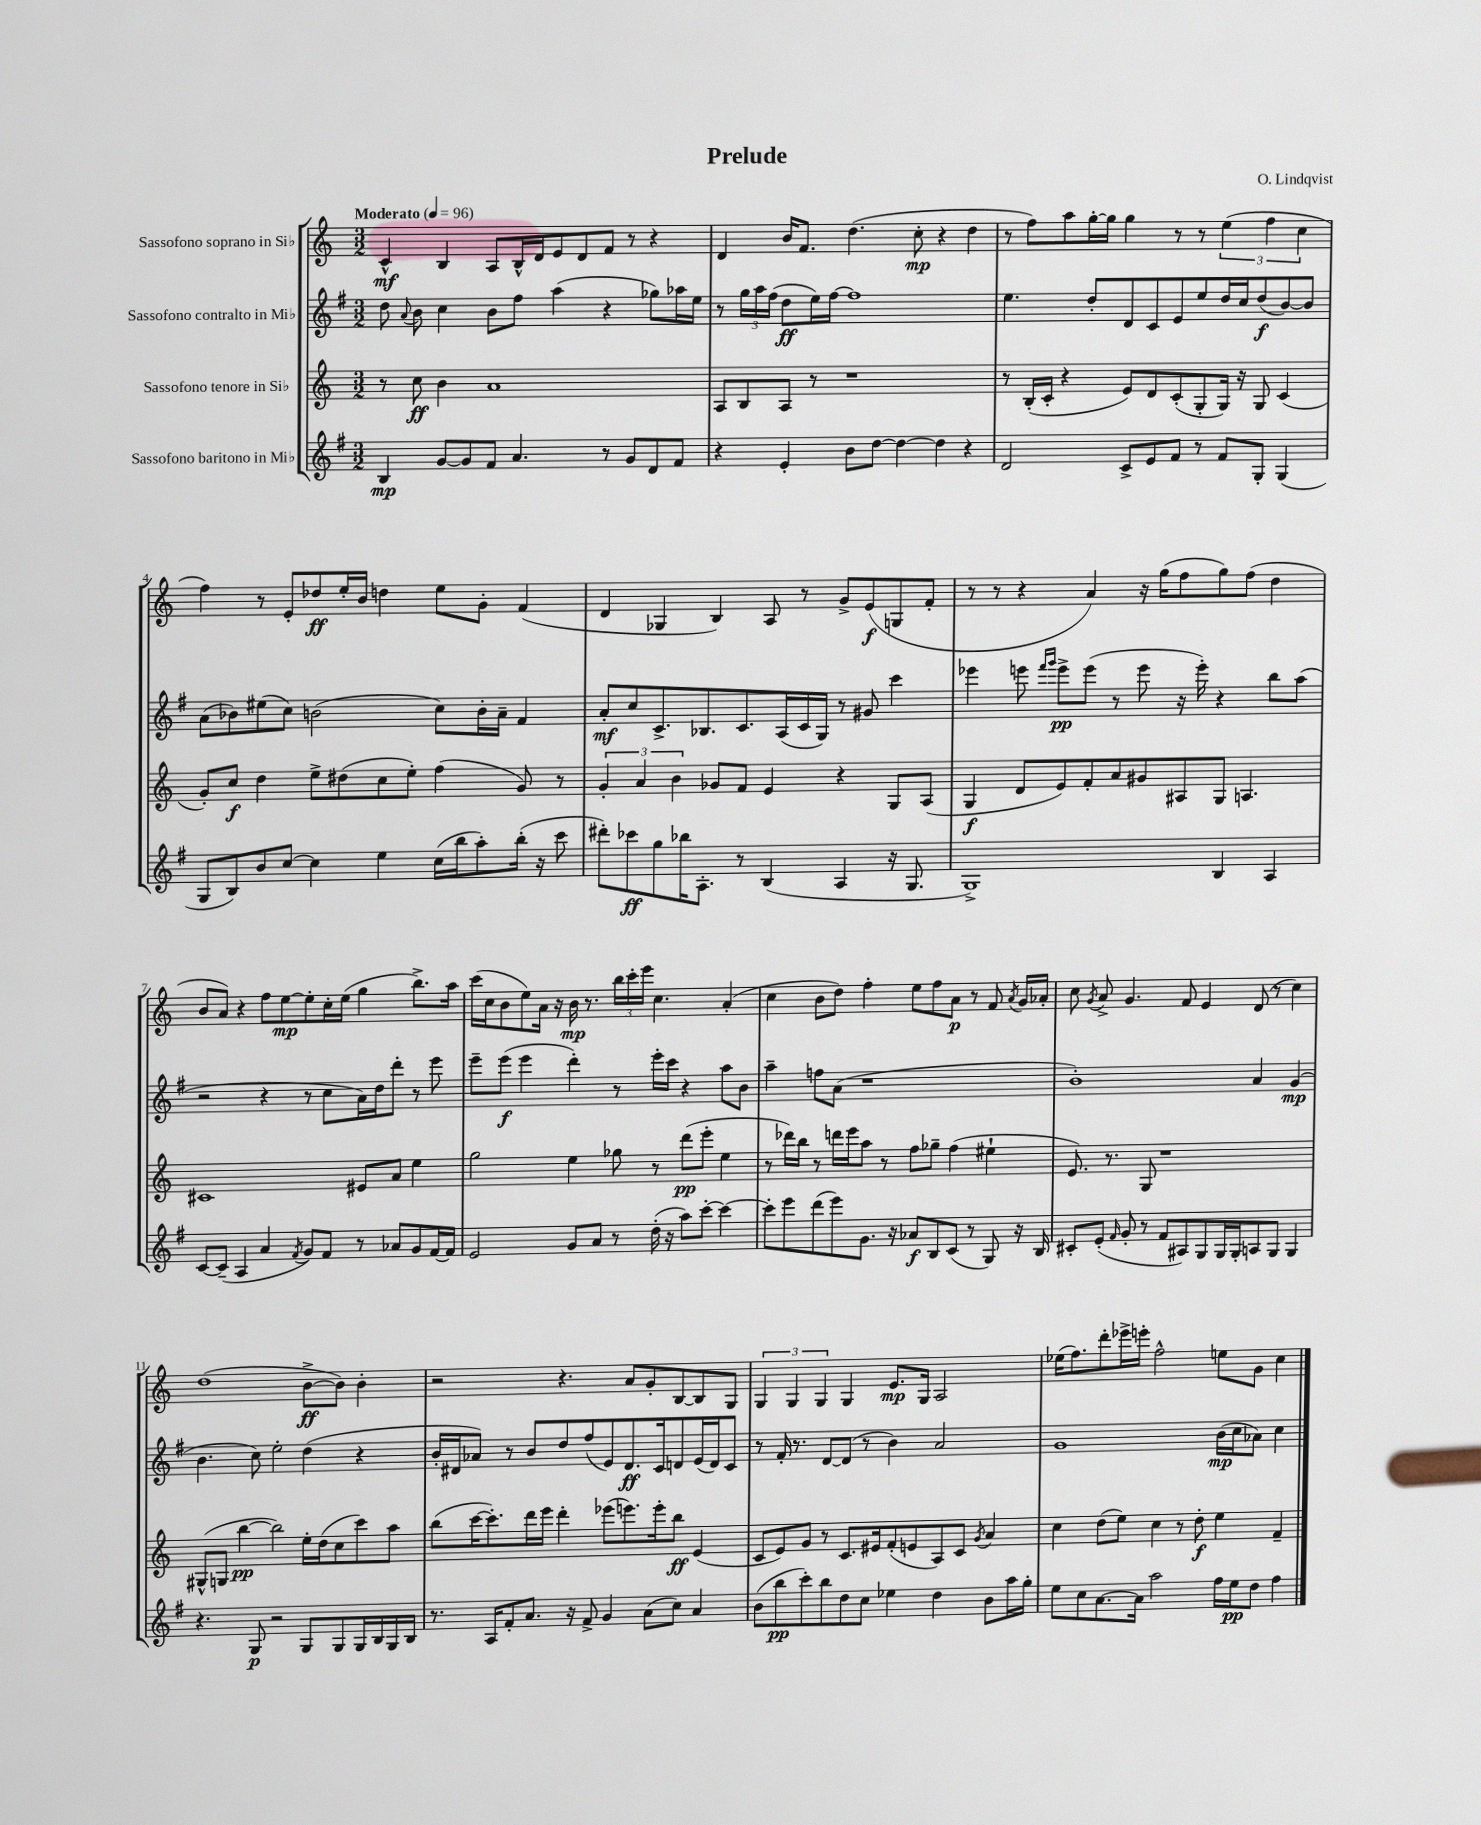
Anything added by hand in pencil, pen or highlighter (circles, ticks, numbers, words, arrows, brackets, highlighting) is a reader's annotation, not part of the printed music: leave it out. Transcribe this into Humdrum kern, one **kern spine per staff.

**kern	**dynam	**kern	**dynam	**kern	**dynam	**kern	**dynam
*part4	*part4	*part3	*part3	*part2	*part2	*part1	*part1
*staff4	*staff4	*staff3	*staff3	*staff2	*staff2	*staff1	*staff1
*I"Sassofono baritono in Mi♭	*	*I"Sassofono tenore in Si♭	*	*I"Sassofono contralto in Mi♭	*	*I"Sassofono soprano in Si♭	*
*clefG2	*	*clefG2	*	*clefG2	*	*clefG2	*
*k[f#]	*	*k[]	*	*k[f#]	*	*k[]	*
*M3/2	*	*M3/2	*	*M3/2	*	*M3/2	*
*MM96	*	*MM96	*	*MM96	*	*MM96	*
=1	=1	=1	=1	=1	=1	=1	=1
!	!	!	!	!	!	!LO:TX:a:B:t=Moderato	!
4B/	mp	8r	.	8dd\	.	4c^^/	mf
.	.	.	.	8qqa/	.	.	.
.	.	8cc\	ff	8b\	.	.	.
[8g/L	.	4b\	.	4cc\	.	4B/	.
8g/]	.	.	.	.	.	.	.
8f#/J	.	1a	.	8b\L	.	8A/L	.
4.a/	.	.	.	8ff#\J	.	16B^^/L	.
.	.	.	.	.	.	16d/J	.
.	.	.	.	(4aa\	.	8e/	.
.	.	.	.	.	.	8d/	.
8r	.	.	.	4r	.	8f/J	.
8g/L	.	.	.	.	.	8r	.
8d/	.	.	.	8gg-X\L)	.	4r	.
8f#/J	.	.	.	16aa-X\L	.	.	.
.	.	.	.	16ee\JJ	.	.	.
=2	=2	=2	=2	=2	=2	=2	=2
4r	.	8A/L	.	8r	.	4d/	.
.	.	8B/	.	24gg\LL	.	.	.
.	.	.	.	24aa\	.	.	.
.	.	.	.	(24ff#\JJ	.	.	.
4e'/	.	8A/J	.	8dd\L	ff	16b/KL	.
.	.	.	.	.	.	8.f/J	.
.	.	8r	.	16ee\L)	.	.	.
.	.	.	.	[16ff#\JJ	.	.	.
8b\L	.	1r	.	1ff#]	.	(4.dd\	.
[8dd\J	.	.	.	.	.	.	.
4dd\_	.	.	.	.	.	.	.
.	.	.	.	.	.	8cc'\	mp
4dd\]	.	.	.	.	.	4r	.
4r	.	.	.	.	.	4dd\	.
=3	=3	=3	=3	=3	=3	=3	=3
2d/	.	8r	.	4.ee\	.	8r	.
.	.	(16B'/LL	.	.	.	8ff\L)	.
.	.	16c'/JJ	.	.	.	.	.
.	.	4r	.	.	.	8aa\	.
.	.	.	.	8dd'/L	.	[16gg'\L	.
.	.	.	.	.	.	16gg\JJ]	.
8c^/L	.	8e/L)	.	8d/	.	4gg\	.
8e/	.	8d/	.	8c/	.	.	.
8f#/J	.	(8c'/	.	8e/	.	8r	.
8r	.	8G'/	.	8ee/	.	8r	.
8f#/L	.	16G/Jk)	.	16dd/L	.	(6ee\	.
.	.	16r	.	16cc/J	.	.	.
8G'/J	.	8G/	.	(8dd/	f	.	.
.	.	.	.	.	.	6ff\	.
(4G/	.	(4c/	.	[8b/)	.	.	.
.	.	.	.	.	.	6cc\	.
.	.	.	.	8b/J]	.	.	.
!!LO:LB:g=z
=4	=4	=4	=4	=4	=4	=4	=4
8G/L	.	8g'/L)	.	(8a\L	.	4ff\)	.
8B/)	.	8cc/J	f	8b-X\)	.	.	.
8b/	.	4dd\	.	(8ee#X\	.	8r	.
[8cc/J	.	.	.	8cc\J)	.	8e'/L	.
4cc\]	.	8ee^\L	.	(2bn\	.	8dd-X/	ff
.	.	(8dd#X\	.	.	.	16ee'/L	.
.	.	.	.	.	.	16b/JJ	.
4ee\	.	8cc\	.	.	.	4ddn\	.
.	.	8ee'\J)	.	.	.	.	.
(16cc\LL	.	(4ff\	.	8cc\L)	.	8ee\L	.
16bb\J	.	.	.	.	.	.	.
8aa'\)	.	.	.	16b'\L	.	8g'\J	.
.	.	.	.	16a~\JJ	.	.	.
(16bb'\Jk	.	8g/)	.	4f#/	.	(4f/	.
16r	.	.	.	.	.	.	.
8ccc\	.	8r	.	.	.	.	.
=5	=5	=5	=5	=5	=5	=5	=5
8ddd#X'\L)	.	6g'/	.	8a'/L	mf	4d/	.
8ccc-X\	ff	.	.	8cc/	.	.	.
.	.	6a/	.	.	.	.	.
8gg\	.	.	.	8.c^/	.	4G-X/	.
.	.	6b\	.	.	.	.	.
16bb-X\K	.	.	.	.	.	.	.
8.A'\J	.	.	.	8.B-X/	.	.	.
.	.	8g-X/L	.	.	.	4B/)	.
8r	.	8f/J	.	8.c/	.	.	.
(4B/	.	4e/	.	.	.	8A/	.
.	.	.	.	(16A/L	.	.	.
.	.	.	.	16c/	.	8r	.
.	.	.	.	16G/JJ)	.	.	.
4A/	.	4r	.	8r	.	8g^/L	.
.	.	.	.	8g#X/	.	(8e/	f
16r	.	8G/L	.	4ccc\	.	8Gn/	.
8.G/	.	.	.	.	.	.	.
.	.	(8A/J	.	.	.	8f'/J	.
=6	=6	=6	=6	=6	=6	=6	=6
1G^)	.	4G/	f	4eee-X\	.	8r	.
.	.	.	.	.	.	8r	.
.	.	8d/L	.	8eeen\	.	4r	.
.	.	.	.	16qqfff#/LL	.	.	.
.	.	.	.	16qqggg/JJ	.	.	.
.	.	8e/)	.	8eee^\L	pp	.	.
.	.	8f'/	.	(8eee\J	.	4a/)	.
.	.	8a/	.	8r	.	.	.
.	.	8g#X/	.	8eee\	.	16r	.
.	.	.	.	.	.	(16gg\KL	.
.	.	8A#X/	.	16r	.	8ff\	.
.	.	.	.	16eee'\)	.	.	.
4B/	.	8G/J	.	4r	.	8gg\)	.
.	.	4.An/	.	.	.	(8ff\J	.
4A/	.	.	.	8bb\L	.	4dd\	.
.	.	.	.	(8aa\J	.	.	.
!!LO:LB:g=z
=7	=7	=7	=7	=7	=7	=7	=7
[8c/L	.	1c#X	.	2r	.	8b/L	.
(8c~/J]	.	.	.	.	.	8a/J)	.
4A/	.	.	.	.	.	4r	.
4a/	.	.	.	4r	.	8ff\L	.
.	.	.	.	.	.	[8ee\	mp
8qf#/	.	.	.	.	.	.	.
8g/L)	.	.	.	8r	.	8ee'\]	.
8f#/J	.	.	.	8cc\L	.	16cc'\L	.
.	.	.	.	.	.	(16ee\JJ	.
8r	.	8e#X/L	.	16a\L)	.	4gg\	.
.	.	.	.	16dd\J	.	.	.
8a-X/L	.	8a/J	.	8ddd'\J	.	.	.
8g/	.	4ee\	.	8r	.	8.bb^\L)	.
[16f#/L	.	.	.	8eee\	.	.	.
16f#/JJ]	.	.	.	.	.	16aa\Jk	.
=8	=8	=8	=8	=8	=8	=8	=8
2e/	.	2gg\	.	8eee~\L	.	(16ccc\LL	.
.	.	.	.	.	.	16cc\J	.
.	.	.	.	(8eee\J	f	8b\	.
.	.	.	.	4eee\	.	8ee\)	.
.	.	.	.	.	.	16a\Jk	.
.	.	.	.	.	.	16r	.
8g/L	.	4ee\	.	4ddd'\)	.	16b\	mp
.	.	.	.	.	.	8.r	.
8a/J	.	.	.	.	.	.	.
8r	.	8gg-X\	.	8r	.	24bb\LL	.
.	.	.	.	.	.	24ccc'\	.
.	.	.	.	.	.	24eee\JJ	.
(16dd'\	.	8r	.	16eee'\LL	.	4.cc\	.
16r	.	.	.	16ccc\JJ	.	.	.
8aa\L)	.	(8ddd\L	pp	4r	.	.	.
[8ccc'\J	.	8eee'\J	.	.	.	.	.
4ccc\_	.	4ee\	.	8aa\L	.	(4a'/	.
.	.	.	.	8b\J	.	.	.
=9	=9	=9	=9	=9	=9	=9	=9
8ccc'\L]	.	8r	.	4aa~\	.	4cc\	.
8eee\	.	16ddd-X\LL)	.	.	.	.	.
.	.	16bb\JJ	.	.	.	.	.
(8ddd\	.	8r	.	8ffn\L	.	8b\L	.
8eee\)	.	16dddn\LL	.	(8a\J	.	8dd\J)	.
.	.	16eee\J	.	.	.	.	.
8.g\J	.	8aa\J	.	1r	.	4ff'\	.
.	.	8r	.	.	.	.	.
16r	.	.	.	.	.	.	.
8a-X/L	f	8ff\L	.	.	.	8ee\L	.
8B/	.	8gg-X~\J	.	.	.	8ff\	.
(8c/J	.	(4ff\	.	.	.	8a\J	p
8r	.	.	.	.	.	8r	.
8G/)	.	4ee#X`\	.	.	.	8f/	.
.	.	.	.	.	.	8qa/	.
16r	.	.	.	.	.	16g/LL	.
16B/	.	.	.	.	.	16a-X'/JJ	.
=10	=10	=10	=10	=10	=10	=10	=10
8c#X'/L	.	8.e/)	.	1b')	.	8cc\	.
.	.	.	.	.	.	8qg/	.
(8e'/J	.	.	.	.	.	8a^/	.
.	.	8.r	.	.	.	.	.
16qqf#/	.	.	.	.	.	.	.
8g'/	.	.	.	.	.	4.g/	.
8r	.	8G/	.	.	.	.	.
8f#/L	.	1r	.	.	.	.	.
8A#X/)	.	.	.	.	.	8f/	.
8G/	.	.	.	.	.	4e/	.
16G/L	.	.	.	.	.	.	.
16G'/J	.	.	.	.	.	.	.
8An/	.	.	.	4a/	.	(8d/	.
8G/J	.	.	.	.	.	8r	.
4G/	.	.	.	(4g/	mp	4cc\)	.
!!LO:LB:g=z
=11	=11	=11	=11	=11	=11	=11	=11
4.r	.	(8G#X^^/L	.	4.b\	.	(1dd	.
.	.	8Gn/J	.	.	.	.	.
.	.	[4bb\	pp	.	.	.	.
8G/	p	.	.	8cc\)	.	.	.
2r	.	2bb\])	.	2ee'\	.	.	.
8G/L	.	16ee'\LL	.	(4dd\	.	[8b^\L	ff
.	.	(16dd\J	.	.	.	.	.
8G/	.	8cc\	.	.	.	8b\J])	.
16G/L	.	8ccc\)	.	4r	.	4b'\	.
16B/	.	.	.	.	.	.	.
16G/	.	8aa\J	.	.	.	.	.
16B/JJ	.	.	.	.	.	.	.
=12	=12	=12	=12	=12	=12	=12	=12
8.r	.	(8bb\L	.	16b'/LL	.	2r	.
.	.	.	.	16d#X/J	.	.	.
.	.	[16ccc\K	.	8a-X/J)	.	.	.
16A/KL	.	8.ccc'\])	.	.	.	.	.
8f#'/	.	.	.	8r	.	.	.
8.a/J	.	16ddd\L	.	8b/L	.	.	.
.	.	16eee\JJ	.	.	.	.	.
.	.	4ddd'\	.	8dd/	.	4.r	.
16r	.	.	.	.	.	.	.
8f#^/	.	.	.	(8ff#/	.	.	.
4g/	.	(8eee-X\L	.	8e/)	.	.	.
.	.	8.eeen\)	.	8.d#/	ff	8a/L	.
(8a\L	.	.	.	.	.	8g'/	.
.	.	16eee'\k	.	16c/k	.	.	.
8cc\J)	.	8bb\J	ff	8dn/	.	[8B/	.
4a/	.	(4e/	.	(16e/L	.	8B/]	.
.	.	.	.	16d/J)	.	.	.
.	.	.	.	8c/J	.	8G/J	.
=13	=13	=13	=13	=13	=13	=13	=13
(8b\L	.	8c/L	.	8r	.	6G/	.
8bb\	pp	8e/)	.	16f#'/	.	.	.
.	.	.	.	.	.	6G/	.
.	.	.	.	8.r	.	.	.
8ccc'\)	.	8g/J	.	.	.	.	.
.	.	.	.	.	.	6G/	.
8bb\	.	8r	.	[8d/L	.	.	.
8dd\	.	8.c/L	.	(8d/J]	.	4G/	.
8cc\J	.	.	.	8r	.	.	.
.	.	16e#X/k	.	.	.	.	.
4ee-X\	.	(8f'/	.	4b\)	.	8.e/L	mp
.	.	8en/	.	.	.	.	.
.	.	.	.	.	.	16G/Jk	.
4dd\	.	8A/)	.	2a/	.	2A/	.
.	.	8c/J	.	.	.	.	.
.	.	8qg/	.	.	.	.	.
8b\L	.	4a/	.	.	.	.	.
16aa\L	.	.	.	.	.	.	.
16gg'\JJ	.	.	.	.	.	.	.
=14	=14	=14	=14	=14	=14	=14	=14
8ee\L	.	4cc\	.	1g	.	(16ee-X\KL	.
.	.	.	.	.	.	8.ff\)	.
8cc\	.	.	.	.	.	.	.
[8.a\	.	(8dd\L	.	.	.	8ddd'\	.
.	.	8ee\J)	.	.	.	16eee-X^\L	.
16a\Jk]	.	.	.	.	.	16eeen'\JJ	.
2aa\	.	4cc\	.	.	.	2ff^^\	.
.	.	8r	.	.	.	.	.
.	.	8dd'\	f	.	.	.	.
16ff#\LL	.	4ee\	.	(16b\LL	mp	8een\L	.
16ee\J	pp	.	.	16cc\J	.	.	.
8dd\J	.	.	.	8a-X\J)	.	8g\J	.
4ff#\	.	4f~/	.	4cc\	.	4cc\	.
==	==	==	==	==	==	==	==
*-	*-	*-	*-	*-	*-	*-	*-
